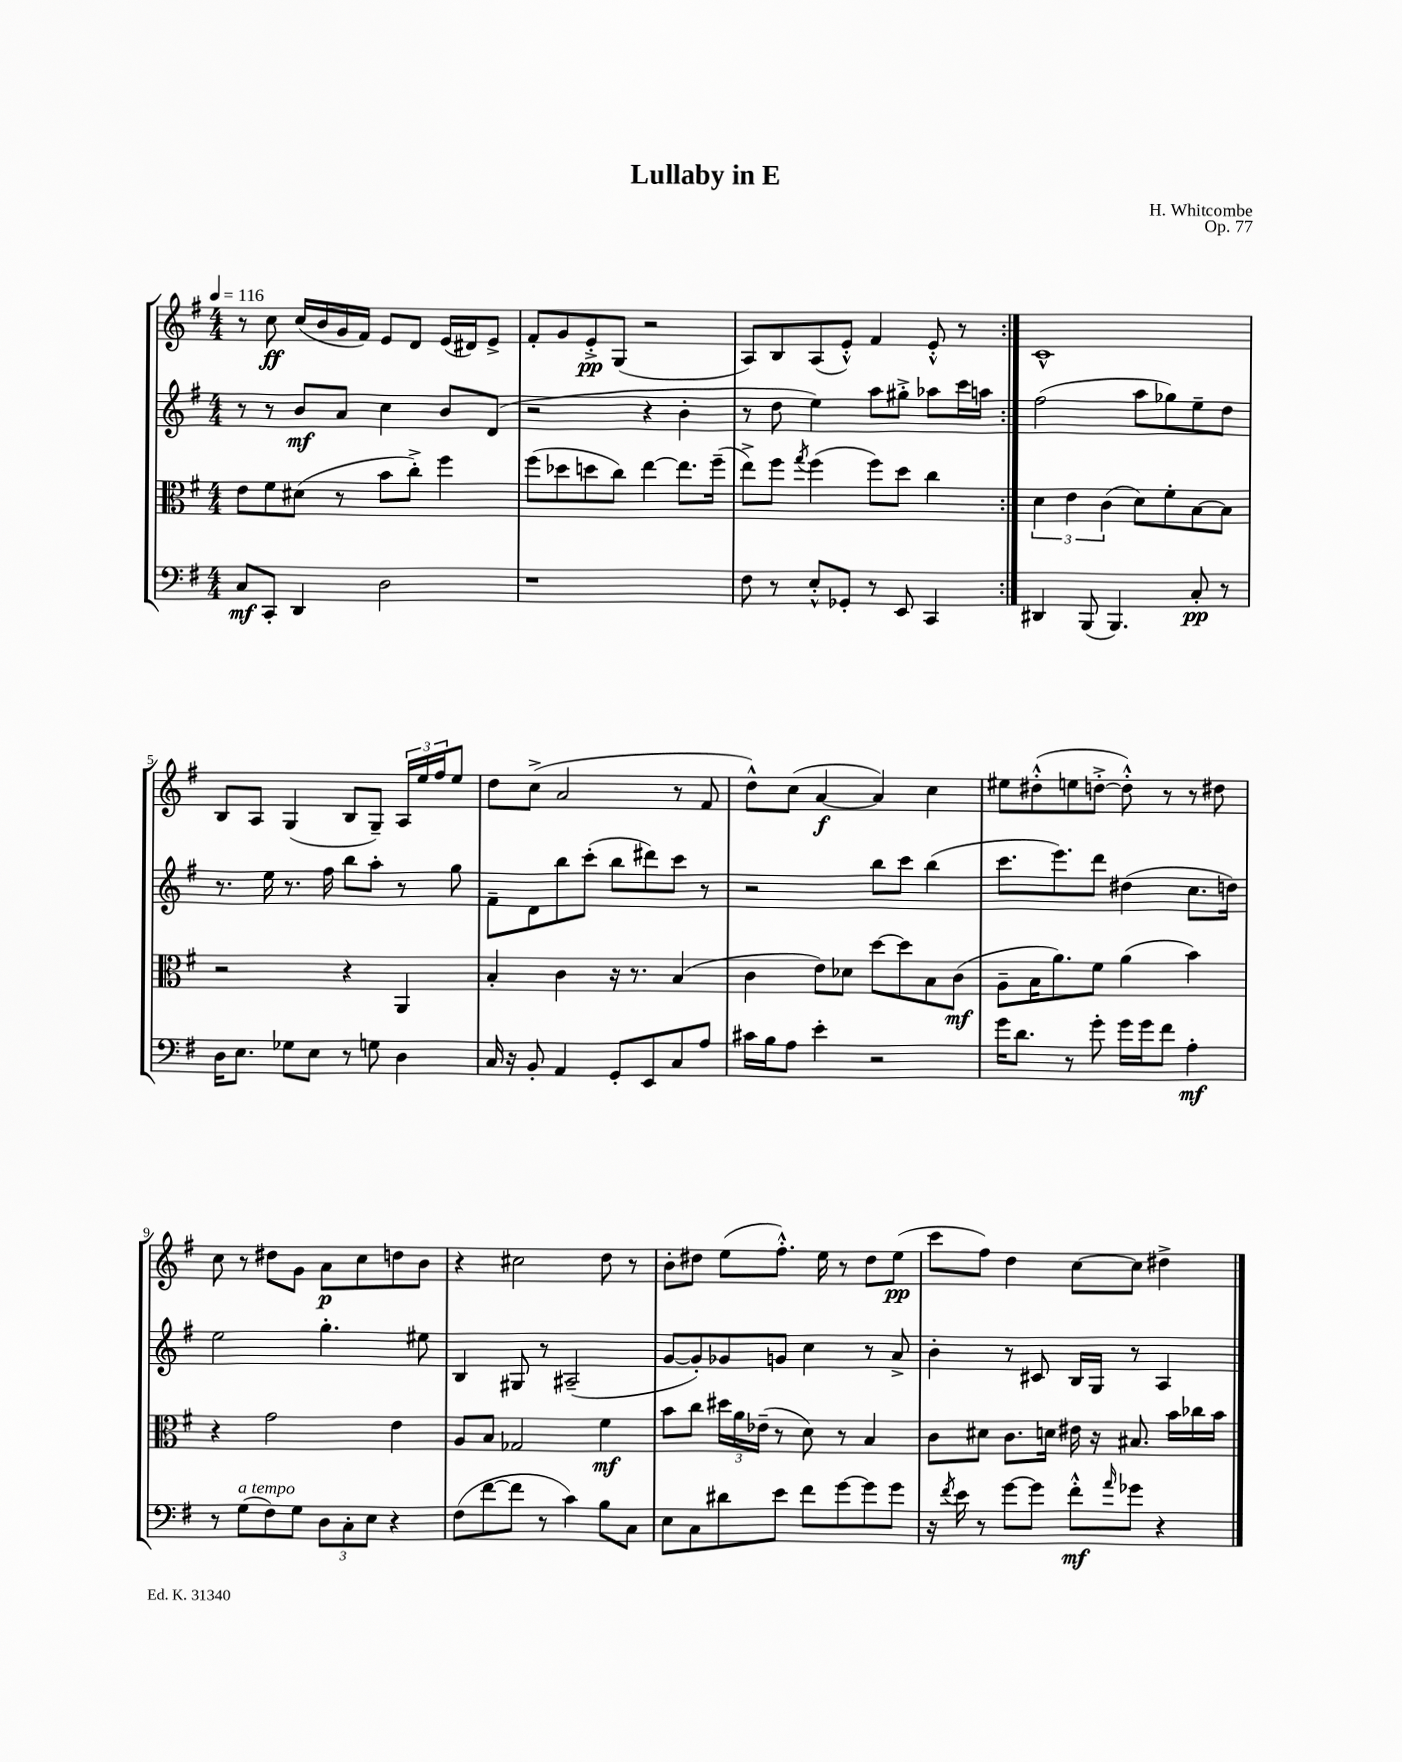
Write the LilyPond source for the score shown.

\header { title = "Lullaby in E" composer = "H. Whitcombe" opus = "Op. 77" }
<<
\new StaffGroup <<
\new Staff = "s0" {
    \clef treble \key g \major \numericTimeSignature \time 4/4 \tempo 4 = 116
    \repeat volta 2 { r8 c''8\ff c''16( b'16 g'16 fis'16) e'8 d'8 e'16( dis'16) e'8-> |
    fis'8-. g'8 e'8-.->\pp g8( r2 |
    a8) b8 a8( e'8-.-^) fis'4 e'8-.-^ r8 | }
    c'1-^ |
    b8 a8 g4( b8 g8--) \tuplet 3/2 { a16 e''16 fis''16 } e''8 |
    d''8 c''8->( a'2 r8 fis'8 |
    d''8-^) c''8( a'4~\f a'4) c''4 |
    eis''8 dis''8-.-^( e''8 d''8~-.-> d''8-.-^) r8 r8 dis''8 |
    c''8 r8 dis''8 g'8 a'8\p c''8 d''8 b'8 |
    r4 cis''2 d''8 r8 |
    b'8-. dis''8 e''8( fis''8.-.-^) e''16 r8 dis''8 e''8\pp( |
    c'''8 fis''8) d''4 c''8~ c''8 dis''4-> \bar "|." |
}
\new Staff = "s1" {
    \clef treble \key g \major \numericTimeSignature \time 4/4
    \repeat volta 2 { r8 r8 b'8\mf a'8 c''4 b'8 d'8( |
    r2 r4 b'4-. |
    r8 d''8 e''4) a''8 gis''8-.-> aes''8 c'''16 a''16 | }
    fis''2( a''8 ges''8) e''8-- d''8 |
    r8. e''16 r8. fis''16 b''8 a''8-. r8 g''8 |
    fis'8-- d'8 b''8 c'''8-.( b''8 dis'''8) c'''8 r8 |
    r2 b''8 c'''8 b''4( |
    c'''8. e'''8.) d'''8 dis''4( c''8. d''16) |
    e''2 g''4.-. eis''8 |
    b4 gis8 r8 ais2--( |
    g'8~ g'8-.) ges'8 g'8 c''4 r8 a'8-> |
    b'4-. r8 cis'8 b16 g16 r8 a4 \bar "|." |
}
\new Staff = "s2" {
    \clef alto \key g \major \numericTimeSignature \time 4/4
    \repeat volta 2 { e'8 fis'8 dis'8( r8 b'8 c''8-.->) fis''4 |
    fis''8( des''8 d''8 c''8) e''4~ e''8. fis''16--( |
    e''8->) fis''8 \acciaccatura { g''8 } fis''4( fis''8) d''8 c''4 | }
    \tuplet 3/2 { d'4 e'4 c'4( } d'8) fis'8-. b8~ b8 |
    r2 r4 a,4 |
    b4-. c'4 r16 r8. b4( |
    c'4 e'8) des'8 d''8~ d''8 b8 c'8\mf( |
    a8-- b16 a'8.) fis'8 a'4( b'4) |
    r4 g'2 e'4 |
    a8 b8 ges2 fis'4\mf |
    b'8 c''8 \tuplet 3/2 { dis''16 a'16 ees'16--( } r8 d'8) r8 b4 |
    c'8 dis'8 c'8. d'16 eis'16 r16 bis8. b'16 ces''16 b'16 \bar "|." |
}
\new Staff = "s3" {
    \clef bass \key g \major \numericTimeSignature \time 4/4
    \repeat volta 2 { c8\mf c,8-. d,4 d2 |
    r1 |
    fis8 r8 e8-.-^ ges,8-. r8 e,8 c,4 | }
    dis,4 b,,8( b,,4.) c8-.\pp r8 |
    d16 e8. ges8 e8 r8 g8 d4 |
    c16 r16 b,8-. a,4 g,8-. e,8 c8 a8 |
    cis'16 b16 a8 e'4-. r2 |
    g'16 d'8. r8 g'8-. g'16 g'16 fis'8 a4-.\mf |
    r8 g8^\markup { \italic "a tempo" }( fis8) g8 \tuplet 3/2 { d8 c8-. e8 } r4 |
    fis8( fis'8~ fis'8 r8 c'4) b8 c8 |
    e8 c8 dis'8 e'8 fis'8 g'8~ g'8 g'8 |
    r16 \acciaccatura { fis'8 } e'16 r8 g'8~ g'8 fis'8-.-^\mf \grace { a'16 } ges'8 r4 \bar "|." |
}
>>
>>
